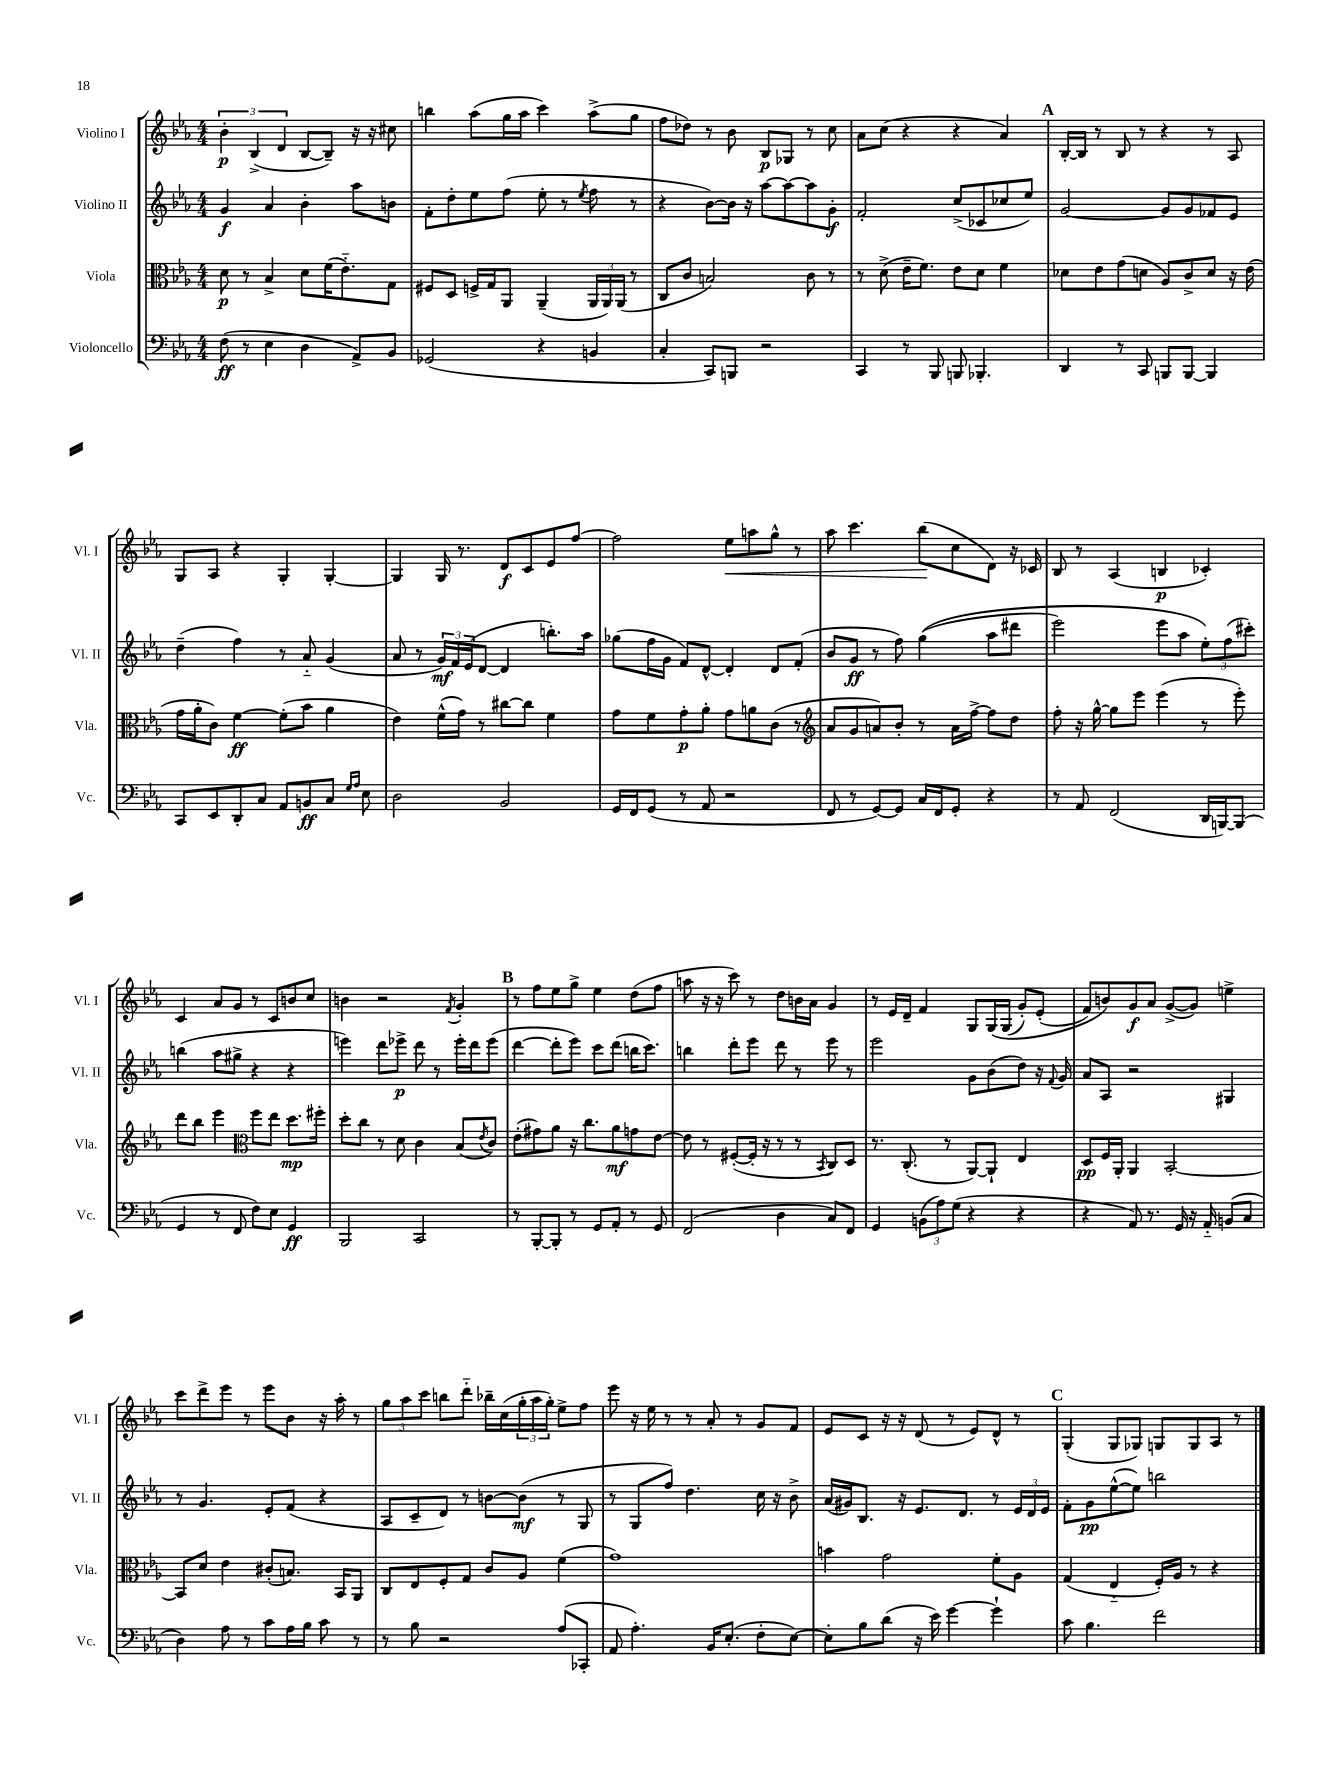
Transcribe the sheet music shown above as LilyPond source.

<<
\new StaffGroup <<
\new Staff = "s0" \with { instrumentName = "Violino I" shortInstrumentName = "Vl. I" } {
    \clef treble \key ees \major \numericTimeSignature \time 4/4
    \tuplet 3/2 { bes'4-.\p bes4->( d'4 } bes8~ bes8--) r16 r16 cis''8 |
    b''4 aes''8( g''16 aes''16 c'''4) aes''8->( g''8 |
    f''8 des''8) r8 bes'8 bes8\p ges8 r8 c''8 |
    aes'8 c''8( r4 r4 aes'4) |
    \mark \markup { \bold "A" } bes16~-. bes16 r8 bes8 r8 r4 r8 aes8 |
    g8 aes8 r4 g4-. g4~-. |
    g4 g16 r8. d'8\f c'8 ees'8 f''8~ |
    f''2 ees''8\< a''8 g''8-^ r8 |
    aes''8 c'''4. bes''8\!( c''8 d'8) r16 ces'16 |
    bes8 r8 aes4( b4\p ces'4-.) |
    c'4 aes'8 g'8 r8 c'8 b'8 c''8 |
    b'4 r2 \acciaccatura { f'8 } g'4-. |
    \mark \markup { \bold "B" } r8 f''8 ees''8 g''8-> ees''4 d''8( f''8 |
    a''8 r16 r16 c'''8) r8 d''8 b'16 aes'16 g'4 |
    r8 ees'16 d'16-- f'4 g8 g16\( g16( g'8-.) ees'8-.( |
    f'8) b'8\) g'8\f aes'8 g'8~->( g'8) e''4-> |
    c'''8 d'''8-> ees'''8 r8 ees'''8 bes'8 r16 aes''16-. r8 |
    \tuplet 3/2 { g''8 aes''8 c'''8 } b''8 d'''8-_ bes''16-- c''16( \tuplet 3/2 { g''16-. aes''16 g''16-.) } ees''8-> f''8 |
    ees'''8 r16 ees''16 r8 r8 aes'8-. r8 g'8 f'8 |
    ees'8 c'8 r16 r16 d'8( r8 ees'8) d'8-^ r8 |
    \mark \markup { \bold "C" } g4-.( g8 ges8) g8 g8 aes8 r8 \bar "|." |
}
\new Staff = "s1" \with { instrumentName = "Violino II" shortInstrumentName = "Vl. II" } {
    \clef treble \key ees \major \numericTimeSignature \time 4/4
    g'4\f aes'4 bes'4-. aes''8 b'8 |
    f'8-. d''8-. ees''8 f''8( ees''8-. r8 \acciaccatura { ees''8 } f''8 r8 |
    r4 bes'8~) bes'16 r16 aes''8~ aes''8~ aes''8 g'8-.\f |
    f'2-. c''8->( ces'8 ces''8 ees''8) |
    \mark \markup { \bold "A" } g'2~ g'8 g'8 fes'8 ees'8 |
    d''4--( f''4) r8 aes'8-_ g'4( |
    aes'8 r8 \tuplet 3/2 { g'16\mf) f'16 ees'16( } d'8~ d'4 b''8.-.) aes''16 |
    ges''8( f''16 g'16 f'8) d'8~-^ d'4-. d'8 f'8-.( |
    bes'8 g'8\ff r8 f''8) g''4(\( aes''8 dis'''8 |
    ees'''2) ees'''8 aes''8 \tuplet 3/2 { ees''8-.\) f''8( cis'''8-.) } |
    b''4( aes''8 gis''8-> r4 r4 |
    e'''4) d'''8 ees'''8->\p d'''8 r8 ees'''16-. d'''16 ees'''8( |
    \mark \markup { \bold "B" } d'''4~ d'''8-. ees'''8) c'''8 d'''8( b''16 c'''8.) |
    b''4 d'''8-. ees'''8 d'''8 r8 ees'''8 r8 |
    ees'''2 g'8 bes'8( d''8) r16 \appoggiatura { f'8 } g'16 |
    aes'8 aes8 r2 gis4 |
    r8 g'4. ees'8-. f'8( r4 |
    aes8 c'8-- d'8) r8 b'8~ b'8\mf( r8 g8 |
    r8 g8 f''8) d''4. c''16 r16 bes'8-> |
    aes'16( gis'16) bes8. r16 ees'8. d'8. r8 \tuplet 3/2 { ees'16 d'16 ees'16 } |
    \mark \markup { \bold "C" } f'8-. g'8\pp ees''8~-^( ees''8) b''2 \bar "|." |
}
\new Staff = "s2" \with { instrumentName = "Viola" shortInstrumentName = "Vla." } {
    \clef alto \key ees \major \numericTimeSignature \time 4/4
    d'8\p r8 bes4-> d'8 f'16( ees'8.-_) g8 |
    fis8 d8 f16-> g16 aes,8 aes,4--( \tuplet 3/2 { aes,16 aes,16) aes,16( } r8 |
    c8 c'8 b2) c'8 r8 |
    r8 d'8->( ees'16-- f'8.) ees'8 d'8 f'4 |
    \mark \markup { \bold "A" } des'8 ees'8 g'8( d'8 aes8) c'8-> d'8 r16 ees'16( |
    g'16 aes'16-. c'8) f'4~\ff f'8-.( bes'8 aes'4 |
    ees'4) f'16-^( g'16) r8 cis''8~ cis''8 f'4 |
    g'8 f'8 g'8-.\p aes'8-. g'8 a'8 c'8( r8 |
    \clef treble aes'8 g'8 a'8) bes'8-. r8 a'16 f''16~-> f''8 d''8 |
    f''8-. r16 g''16~-^ g''8 ees'''8 ees'''4( r8 ees'''8-.) |
    d'''8 bes''8 ees'''4 \clef alto f''8 ees''8 d''8.\mp fis''16-. |
    d''8-. c''8 r8 d'8 c'4 bes8( \acciaccatura { ees'8 } c'8) |
    \mark \markup { \bold "B" } ees'8-.( gis'8) aes'8 r16 c''8. aes'8\mf g'8 ees'8~ |
    ees'8 r8 fis8~-.( fis16-. r16 r8 r8 \acciaccatura { bes,8 } c8) d8 |
    r8. c8.-.( r8 aes,8~) aes,8-! ees4 |
    d8\pp f16 aes,16-. aes,4 bes,2~-. |
    bes,8 d'8 ees'4 cis'8-.( b8.) bes,16 aes,8 |
    c8 ees8 f8-. g8 c'8 aes8 f'4( |
    g'1) |
    b'4 g'2 f'8-. aes8 |
    \mark \markup { \bold "C" } g4( ees4-_ f16-.) aes16 r8 r4 \bar "|." |
}
\new Staff = "s3" \with { instrumentName = "Violoncello" shortInstrumentName = "Vc." } {
    \clef bass \key ees \major \numericTimeSignature \time 4/4
    f8\ff( r8 ees4 d4 aes,8->) bes,8 |
    ges,2( r4 b,4 |
    c4-. c,8) b,,8 r2 |
    c,4 r8 bes,,8 b,,8 bes,,4.-. |
    \mark \markup { \bold "A" } d,4 r8 c,8 b,,8 b,,8~ b,,4 |
    c,8 ees,8 d,8-. c8 aes,8 b,8\ff c8 \grace { g16 aes16 } ees8 |
    d2 bes,2 |
    g,16 f,16 g,8( r8 aes,8 r2 |
    f,8 r8 g,8~) g,8 c16 f,16 g,8-. r4 |
    r8 aes,8 f,2( d,16 b,,16~) b,,8( |
    g,4 r8 f,8 f8) ees8 g,4\ff |
    bes,,2 c,2 |
    \mark \markup { \bold "B" } r8 bes,,8~-. bes,,8-. r8 g,8 aes,8-. r8 g,8 |
    f,2( d4 c8) f,8 |
    g,4 \tuplet 3/2 { b,8( aes8) g8( } r4 r4 |
    r4 aes,8) r8. g,16 r16 aes,16-_ b,8( c8 |
    d4) aes8 r8 c'8 aes16 bes16 c'8 r8 |
    r8 bes8 r2 aes8( ces,8-. |
    aes,8 aes4.-.) bes,16 ees8.-.( f8-. ees8~) |
    ees8-. bes8 d'8( r16 ees'16) g'4~ g'4-! |
    \mark \markup { \bold "C" } c'8 bes4. f'2 \bar "|." |
}
>>
>>
\layout { \context { \Score \remove "Bar_number_engraver" } }
